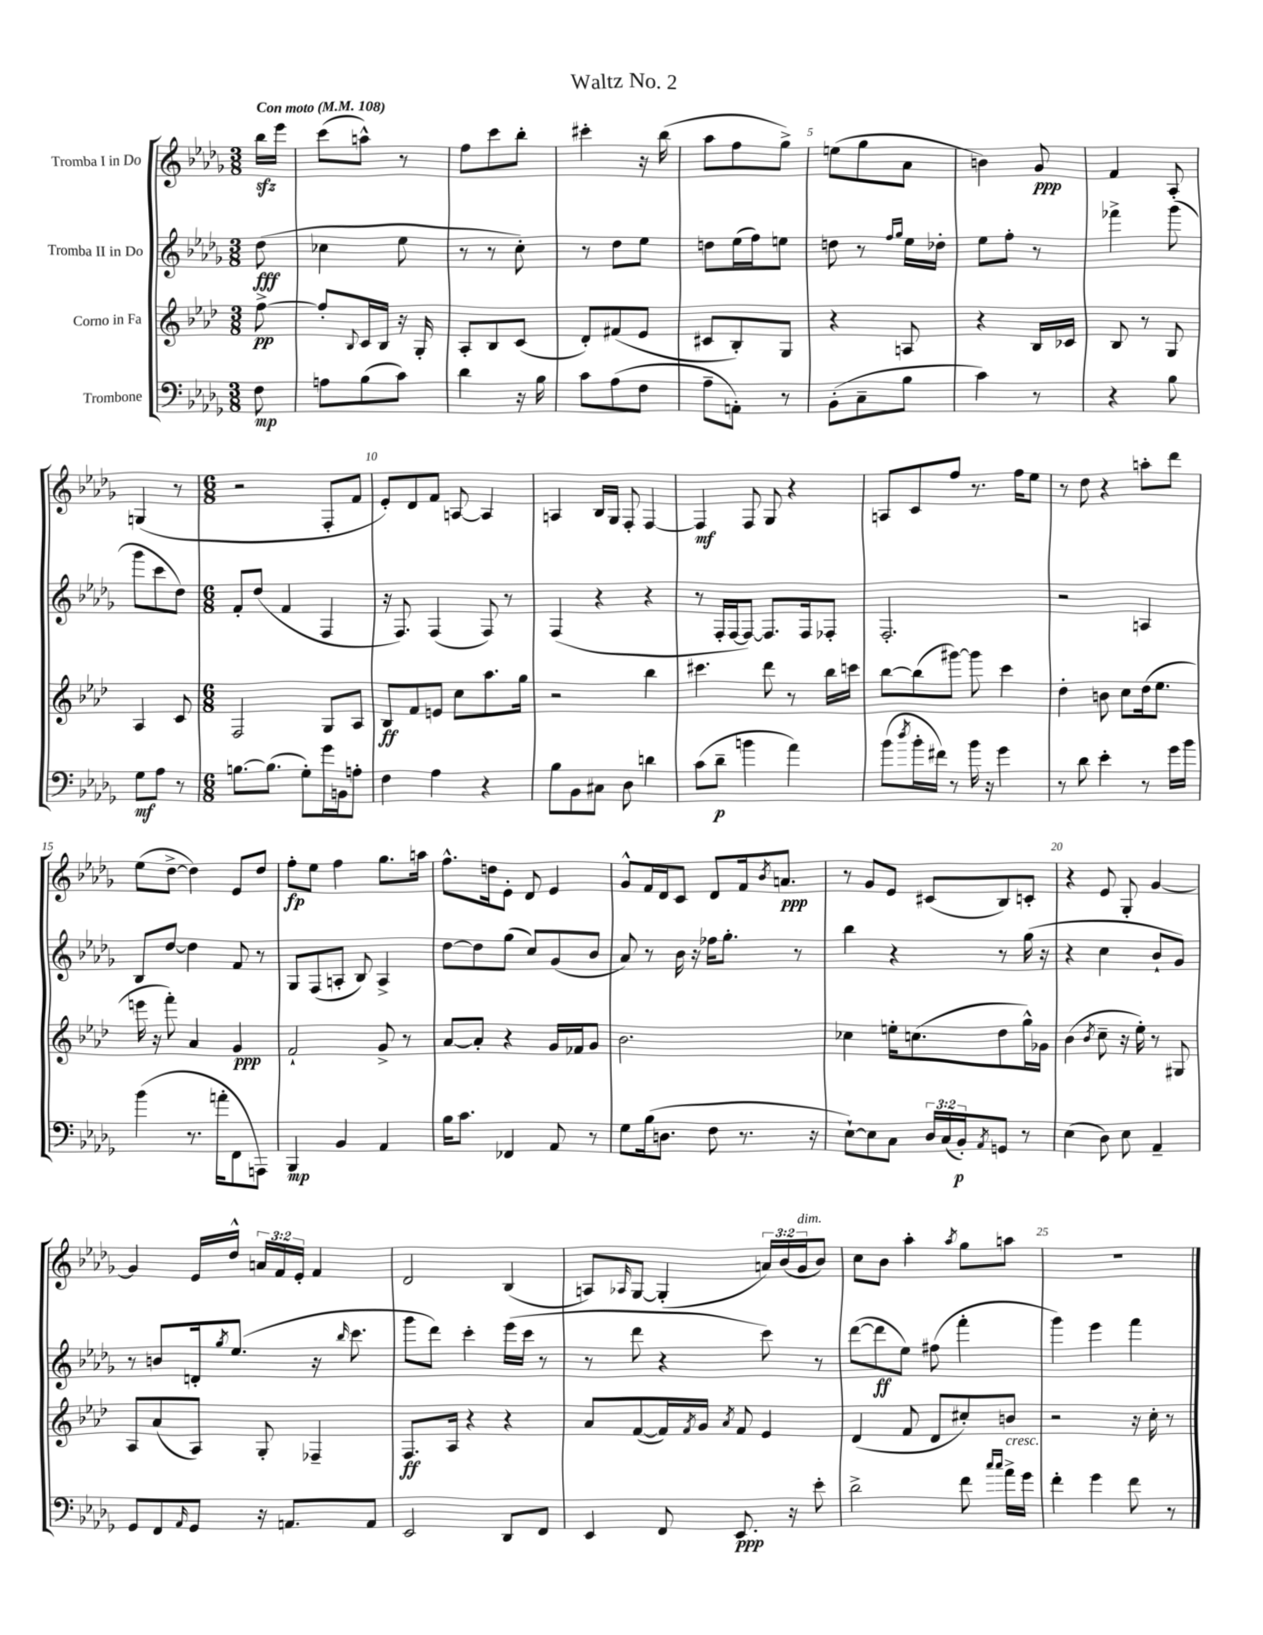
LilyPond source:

\header { title = "Waltz No. 2" }
<<
\new StaffGroup <<
\new Staff = "s0" \with { instrumentName = "Tromba I in Do" } {
    \clef treble \key des \major \numericTimeSignature \time 3/8 \override Staff.TupletNumber.text = #tuplet-number::calc-fraction-text \partial 8 \tempo "Con moto" 4 = 108
    bes''16\sfz ees'''16 |
    c'''8( a''8-^) r8 |
    f''8 c'''8 bes''8-. |
    cis'''4-. r16 bes''16( |
    aes''8 f''8 ges''8->) |
    e''8( ges''8 aes'8 |
    b'4) ges'8\ppp |
    f'4 aes8-. |
    g4( r8 |
    \numericTimeSignature \time 6/8 r2 f8-. f'8 |
    ees'8-.) des'8 f'8 a8~ a4 |
    a4 bes16 ges16 f8-. f4~ |
    f4\mf f8 ges8 r4 |
    a8 c'8 f''8 r8. f''16 ees''8 |
    r8 des''8 r4 a''8-. des'''8 |
    ees''8( des''8~-> des''4) ees'8 des''8 |
    f''8-.\fp ees''8 f''4 ges''8. a''16 |
    f''8.-^ d''16 ees'8-. des'8 ees'4 |
    ges'8-^ f'16 des'16 c'8 des'8 f'16 \acciaccatura { bes'8 } a'8.\ppp |
    r8 ges'8 ees'8 cis'8( bes8) c'8-. |
    r4 ees'8 ges8-. ges'4~ |
    ges'4 ees'16 des''16-^ \tuplet 3/2 { a'16 f'16 ees'16-. } f'4 |
    des'2 bes4( |
    a8) \grace { aes16 } ges8~ ges4-.( \tuplet 3/2 { a'16) bes'16( ges'16^\markup { \italic "dim." } } bes'8) |
    c''8 bes'8 aes''4-. \acciaccatura { aes''8 } ges''8 a''8 |
    R2. \bar "|." |
}
\new Staff = "s1" \with { instrumentName = "Tromba II in Do" } {
    \clef treble \key des \major \numericTimeSignature \time 3/8 \partial 8
    des''8\fff( |
    ces''4 ees''8 |
    r8 r8 c''8-.) |
    r8 des''8 ees''8 |
    d''8 ees''16( f''16) e''8 |
    d''8 r8 \grace { f''16 ges''16 } ees''16 des''16-. |
    ees''8 f''8-. r8 |
    fes'''4-> ges'''8( |
    ges'''8 c'''8 des''8) |
    \numericTimeSignature \time 6/8 f'8-. des''8( f'4 f4 |
    r16 f8.) f4( f8) r8 |
    f4( r4 r4 |
    r8 f16-. f16~ f8~) f8. f16 fes8-. |
    f2.-. |
    r2 a4 |
    bes8 des''8~ des''4 f'8 r8 |
    ges8 f8( a8-. bes8) a4-> |
    des''8~ des''8 ges''8( c''8) ges'8( bes'8 |
    aes'8) r8 bes'16 r16 fes''16 ges''8.-. r8 |
    bes''4 r4 r8 ges''16( r16 |
    r4 c''4 bes'8-! ges'8) |
    r8 b'8 d'16-. \acciaccatura { ges''8 } ees''8.( r16 \grace { bes''16 } c'''8. |
    ges'''8 des'''8) c'''4-. ees'''16( c'''16 r8 |
    r8 des'''8 r4 c'''8) r8 |
    des'''8~( des'''8\ff ees''8) fis''8( f'''4-. |
    ges'''4) ees'''4 f'''4 \bar "|." |
}
\new Staff = "s2" \with { instrumentName = "Corno in Fa" } {
    \clef treble \key aes \major \numericTimeSignature \time 3/8 \partial 8
    f''8~->\pp |
    f''8-. \appoggiatura { bes8 } c'16 bes16 r16 g16-. |
    aes8-. bes8 c'8( |
    des'8-.) fis'8( ees'8 |
    cis'8 bes8-.) g8 |
    r4 a8 |
    r4 bes16 ces'16 |
    bes8 r8 g8 |
    aes4 c'8 |
    \numericTimeSignature \time 6/8 f2 g8 aes8 |
    bes8\ff f'8 e'8 c''8 aes''8. g''16 |
    r2 bes''4 |
    cis'''4. des'''8 r8 bes''16 c'''16 |
    bes''8~ bes''8( gis'''8~) gis'''8 c'''4 |
    des''4-. b'8 c''8 des''16( ees''8. |
    e'''16 r16 f'''8-.) aes'4 g'4\ppp |
    f'2-! g'8-> r8 |
    aes'8~ aes'8-. r4 g'16 fes'16 g'8 |
    bes'2. |
    ces''4 e''16-. c''8.( des''8 g''16-^) ges'16 |
    bes'4( \acciaccatura { bes'8 } c''8-- r16 ees''16-.) r8 gis8 |
    aes8 aes'8( aes8) g8-. fes4-- |
    f8.\ff aes16 r4 r4 |
    aes'8 f'8~( f'16) \acciaccatura { f'8 } g'16 \acciaccatura { aes'8 } f'8 ees'4 |
    des'4( f'8 des'8 cis''8-.) b'8 |
    r2 r16 c''16-. r8 \bar "|." |
}
\new Staff = "s3" \with { instrumentName = "Trombone" } {
    \clef bass \key des \major \numericTimeSignature \time 3/8 \override Staff.TupletNumber.text = #tuplet-number::calc-fraction-text \partial 8
    f8\mp |
    a8 bes8( c'8) |
    des'4 r16 bes16 |
    c'8 aes8( f8 |
    aes8-- a,8-.) r8 |
    bes,8-.( c8-- bes8 |
    c'4) r8 |
    r4 bes8 |
    ges8\mf aes8 r8 |
    \numericTimeSignature \time 6/8 b8.~ b8.( ges8-.) ges'16 b,16 a8-. |
    f4 aes4 r4 |
    bes8 bes,8 cis8 des8 d'4 |
    c'8( des'8--\p b'4 aes'4) |
    bes'8( \acciaccatura { des''8 } bes'16-. fis'16) r8 bes'16 r16 ges'4 |
    r8 des'8 ees'4-. r8 ges'16 bes'16 |
    bes'4( r8. a'16-. f,8 a,,8) |
    bes,,4\mp bes,4 aes,4 |
    bes16 c'8. fes,4 aes,8 r8 |
    ges8 bes16( d8. f8 r8. r16 |
    ees8~-!) ees8 c8 \tuplet 3/2 { des16 c16( bes,16-.\p) } \acciaccatura { aes,8 } g,8 r8 |
    ees4( des8) ees8 aes,4-- |
    ges,8 f,8 \grace { aes,16 } ges,8 r16 a,8. a,8 |
    ees,2 des,8 f,8 |
    ees,4 f,8 ees,8.\ppp r16 ees'8-. |
    des'2-> f'8 \grace { c''16 c''16 } aes'16->^\markup { \italic "cresc." } ges'16 |
    f'4-. ges'4 f'8 r8 \bar "|." |
}
>>
>>
\layout { \context { \Score \override BarNumber.break-visibility = ##(#f #t #t) barNumberVisibility = #(every-nth-bar-number-visible 5) } }
